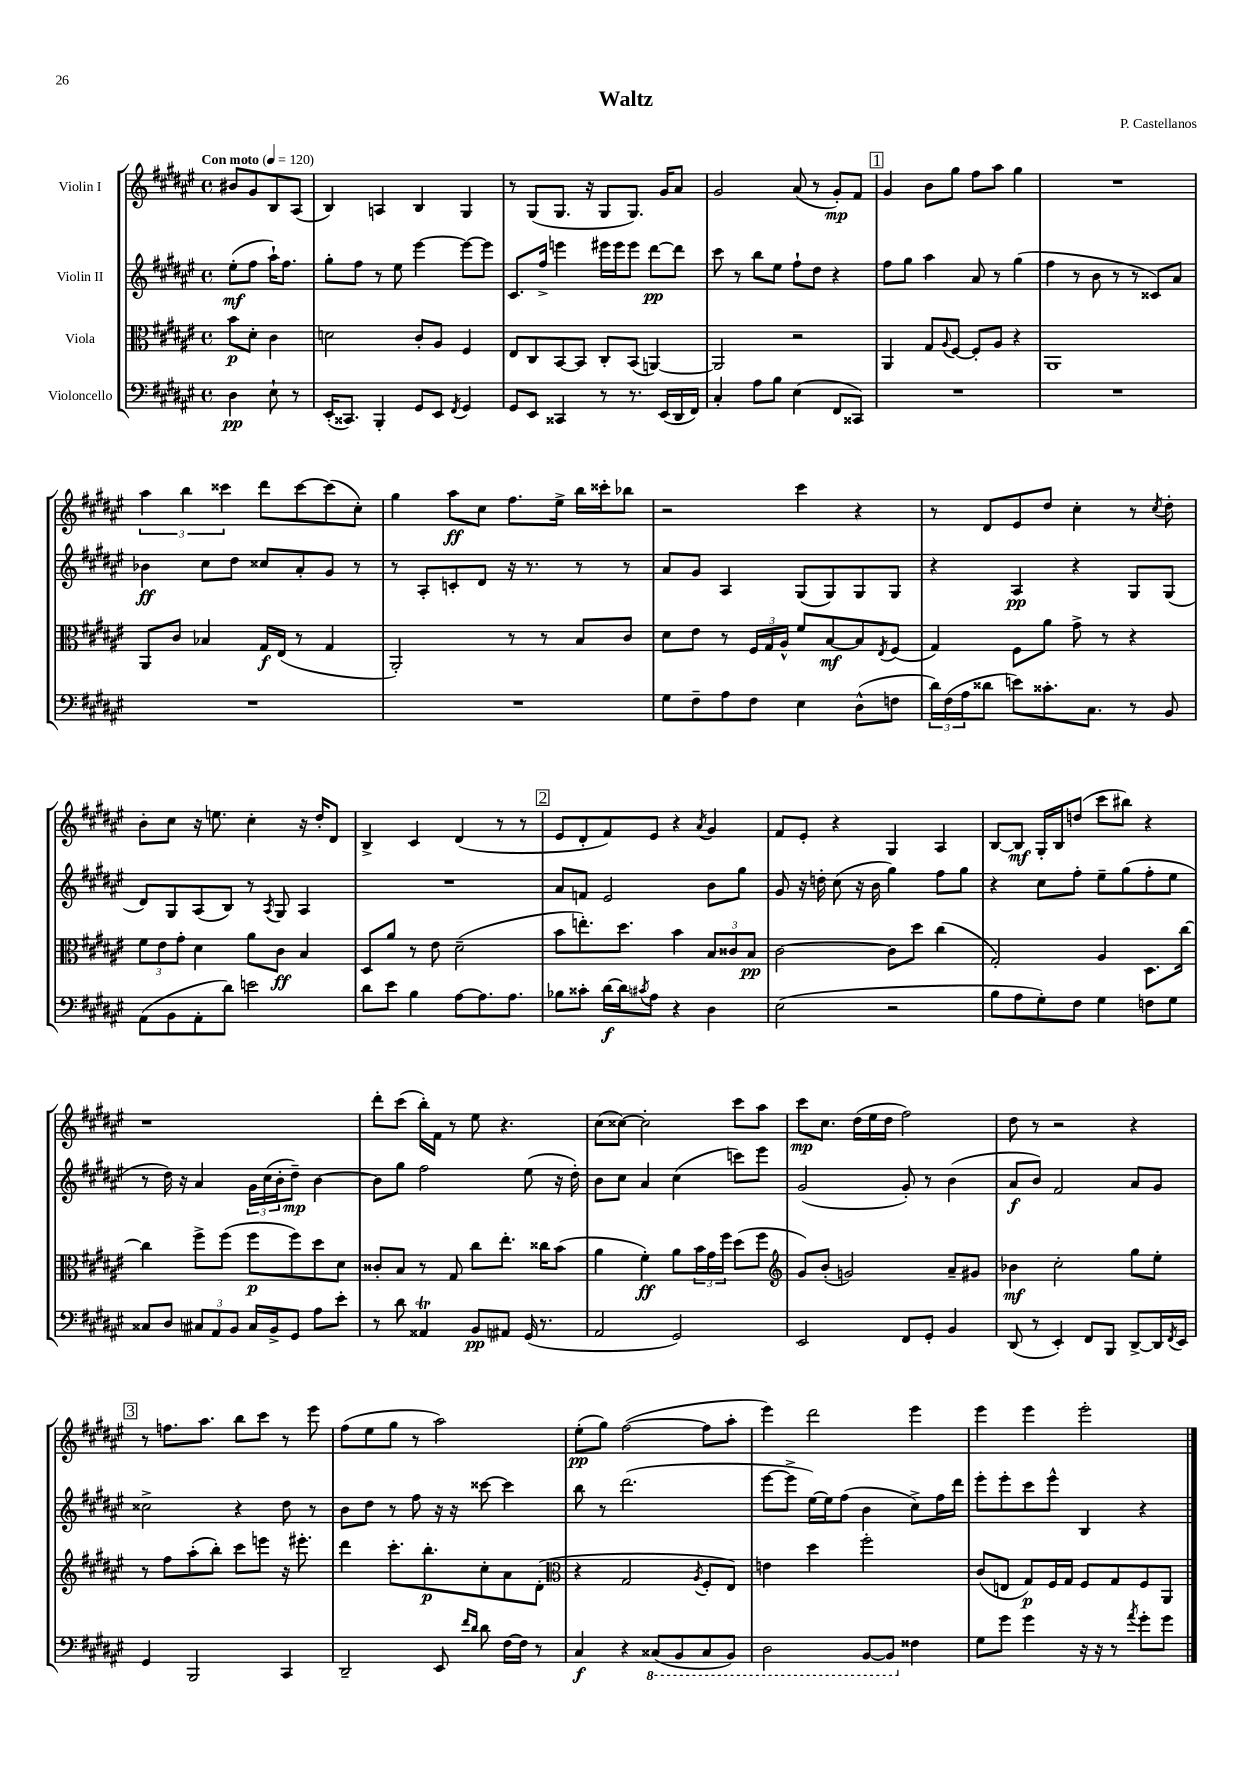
\header { title = "Waltz" composer = "P. Castellanos" }
<<
\new StaffGroup <<
\new Staff = "s0" \with { instrumentName = "Violin I" } {
    \clef treble \key fis \major \defaultTimeSignature \time 4/4 \partial 2 \tempo "Con moto" 4 = 120
    bis'8 gis'8 b8 ais8( |
    b4) a4 b4 gis4 |
    r8 gis8( gis8. r16 gis8 gis8.) gis'16 ais'8 |
    gis'2 ais'8( r8 gis'8-.\mp) fis'8 |
    \mark \markup { \box "1" } gis'4 b'8 gis''8 fis''8 ais''8 gis''4 |
    R1 |
    \tuplet 3/2 { ais''4 b''4 cisis'''4 } dis'''8 cisis'''8~ cisis'''8( cis''8-.) |
    gis''4 ais''8\ff cis''8 fis''8. eis''16-> b''16 cisis'''16-. bes''8 |
    r2 cis'''4 r4 |
    r8 dis'8 eis'8 dis''8 cis''4-. r8 \acciaccatura { cis''8 } dis''8-. |
    b'8-. cis''8 r16 e''8. cis''4-. r16 dis''16-. dis'8 |
    b4-> cis'4 dis'4( r8 r8 |
    \mark \markup { \box "2" } eis'8 dis'8-. fis'8) eis'8 r4 \acciaccatura { ais'8 } gis'4 |
    fis'8 eis'8-. r4 gis4 ais4 |
    b8~ b8\mf gis16-. b16 d''8( cis'''8 bis''8) r4 |
    r1 |
    dis'''8-. cis'''8( b''16-.) fis'16 r8 eis''8 r4. |
    cis''8( cisis''8~) cisis''2-. cis'''8 ais''8 |
    cis'''8\mp cis''8. dis''16( eis''16 dis''16 fis''2) |
    dis''8 r8 r2 r4 |
    \mark \markup { \box "3" } r8 f''8. ais''8. b''8 cis'''8 r8 eis'''8 |
    fis''8( eis''8 gis''8 r8 ais''2) |
    eis''8-.\pp( gis''8) fis''2~( fis''8 ais''8-. |
    eis'''4) dis'''2 eis'''4 |
    eis'''4 eis'''4 eis'''2-. \bar "|." |
}
\new Staff = "s1" \with { instrumentName = "Violin II" } {
    \clef treble \key fis \major \defaultTimeSignature \time 4/4 \partial 2
    eis''8-.\mf( fis''8 ais''16-!) fis''8. |
    gis''8-. fis''8 r8 eis''8 eis'''4~ eis'''8~ eis'''8 |
    cis'8. fis''16-> e'''4 eis'''16 eis'''16 eis'''8 dis'''8~\pp dis'''8 |
    cis'''8 r8 b''8 eis''8 fis''8-! dis''8 r4 |
    \mark \markup { \box "1" } fis''8 gis''8 ais''4 ais'8 r8 gis''4( |
    fis''4 r8 b'8 r8 r8 cisis'8) ais'8 |
    bes'4\ff cis''8 dis''8 cisis''8 ais'8-. gis'8 r8 |
    r8 ais8-. c'8-. dis'8 r16 r8. r8 r8 |
    ais'8 gis'8 ais4 gis8( gis8) gis8 gis8 |
    r4 ais4\pp r4 gis8 gis8( |
    dis'8) gis8 ais8( b8) r8 \acciaccatura { ais8 } gis8 ais4 |
    R1 |
    \mark \markup { \box "2" } ais'8 f'8 eis'2 b'8 gis''8 |
    gis'8 r16 d''16-. cis''8( r16 b'16 gis''4) fis''8 gis''8 |
    r4 cis''8 fis''8-. eis''8-- gis''8( fis''8-. eis''8 |
    r8 dis''16) r16 ais'4 \tuplet 3/2 { gis'16 cis''16( b'16-. } dis''8--\mp) b'4~ |
    b'8 gis''8 fis''2 eis''8( r16 dis''16-.) |
    b'8 cis''8 ais'4 cis''4( c'''8) eis'''8 |
    gis'2( gis'8-.) r8 b'4( |
    ais'8\f b'8) fis'2 ais'8 gis'8 |
    \mark \markup { \box "3" } cisis''2-> r4 dis''8 r8 |
    b'8 dis''8 r8 fis''8 r16 r16 cisis'''8~ cisis'''4 |
    b''8 r8 dis'''2.( |
    eis'''8~ eis'''8-> eis''16~) eis''16 fis''8( b'4 cis''8->) fis''16 dis'''16 |
    eis'''8-. eis'''8-. cis'''8 eis'''8-^ b4 r4 \bar "|." |
}
\new Staff = "s2" \with { instrumentName = "Viola" } {
    \clef alto \key fis \major \defaultTimeSignature \time 4/4 \partial 2
    b'8\p dis'8-. cis'4 |
    d'2 cis'8-. ais8 fis4 |
    eis8 cis8 b,8~ b,8 cis8-. b,8( a,4~) |
    a,2 r2 |
    \mark \markup { \box "1" } ais,4 gis8 \appoggiatura { ais8 } fis8~ fis8-. ais8 r4 |
    ais,1 |
    ais,8 cis'8 bes4 gis16\f eis16( r8 gis4 |
    ais,2-.) r8 r8 b8 cis'8 |
    dis'8 eis'8 r8 \tuplet 3/2 { fis16 gis16 ais16-^ } fis'8 b8~\mf b8 \acciaccatura { eis8 } fis8( |
    gis4) fis8 ais'8 gis'8-> r8 r4 |
    \tuplet 3/2 { fis'8 eis'8 gis'8-. } dis'4 ais'8 cis'8\ff b4 |
    dis8 ais'8 r8 eis'8 dis'2--( |
    \mark \markup { \box "2" } b'8 e''8.-.) dis''8. b'4 \tuplet 3/2 { b8 cisis'8 b8\pp } |
    cis'2~ cis'8 dis''8 cis''4( |
    gis2-.) ais4 dis8. cis''16~ |
    cis''4 fis''8-> fis''8( fis''8\p fis''8) dis''8 dis'8 |
    cisis'8-. b8 r8 gis8 cis''8 eis''8.-. cisis''16 b'8( |
    ais'4 fis'4-.\ff) ais'8 \tuplet 3/2 { b'16 gis'16 fis''16 } dis''8( fis''8 |
    \clef treble gis'8) b'8-.( g'2) ais'8-- gis'8 |
    bes'4\mf cis''2-. gis''8 eis''8-. |
    \mark \markup { \box "3" } r8 fis''8 ais''8-.( b''8-.) cis'''8 e'''8 r16 eis'''8.-. |
    dis'''4 cis'''8.-. b''8.-.\p cis''8-. ais'8 dis'8-.( |
    \clef alto r4 gis2 \acciaccatura { ais8 } fis8-. eis8) |
    e'4 dis''4 fis''2-. |
    cis'8( e8 gis8\p) fis16 gis16 fis8 gis8 fis8 ais,8 \bar "|." |
}
\new Staff = "s3" \with { instrumentName = "Violoncello" } {
    \clef bass \key fis \major \defaultTimeSignature \time 4/4 \partial 2
    dis4\pp eis8-! r8 |
    eis,16-.( cisis,8.) b,,4-. gis,8 eis,8 \acciaccatura { fis,8 } gis,4 |
    gis,8 eis,8 cisis,4 r8 r8. eis,16( dis,16 fis,16) |
    cis4-. ais8 b8 eis4( fis,8 cisis,8) |
    \mark \markup { \box "1" } R1 |
    R1 |
    R1 |
    R1 |
    gis8 fis8-- ais8 fis8 eis4 dis8-^( f8 |
    \tuplet 3/2 { dis'16) fis16( ais16 } disis'8 e'8) cisis'8.-. cis8. r8 b,8 |
    ais,8( b,8 ais,8-. dis'8) e'2 |
    dis'8 eis'8 b4 ais8~ ais8. ais8. |
    \mark \markup { \box "2" } bes8 cisis'8-. dis'16~\f dis'16 \acciaccatura { cis'8 } ais8 r4 dis4 |
    eis2( r2 |
    b8 ais8 gis8-.) fis8 gis4 f8 gis8 |
    cisis8 dis8 \tuplet 3/2 { cis8 ais,8 b,8 } cis16 b,16-> gis,8 ais8 eis'8-. |
    r8 dis'8 aisis,4\trill b,8\pp ais,8 gis,16( r8. |
    ais,2 gis,2) |
    eis,2 fis,8 gis,8-. b,4 |
    dis,8( r8 eis,4-.) fis,8 b,,8 dis,8~-> dis,16 \acciaccatura { fis,8 } eis,16 |
    \mark \markup { \box "3" } gis,4 b,,2 cis,4 |
    dis,2-- eis,8 \grace { fis'16 dis'16 } dis'8 fis16~ fis16 r8 |
    cis4\f r4 \ottava #-1 cisis,8( b,,8 cisis,8 b,,8) |
    dis,2 b,,8~ b,,8 \ottava #0 fisis4 |
    gis8 gis'8 gis'4 r16 r16 r8 \acciaccatura { ais'8 } gis'8-. gis'8 \bar "|." |
}
>>
>>
\layout { \context { \Score \remove "Bar_number_engraver" } }
